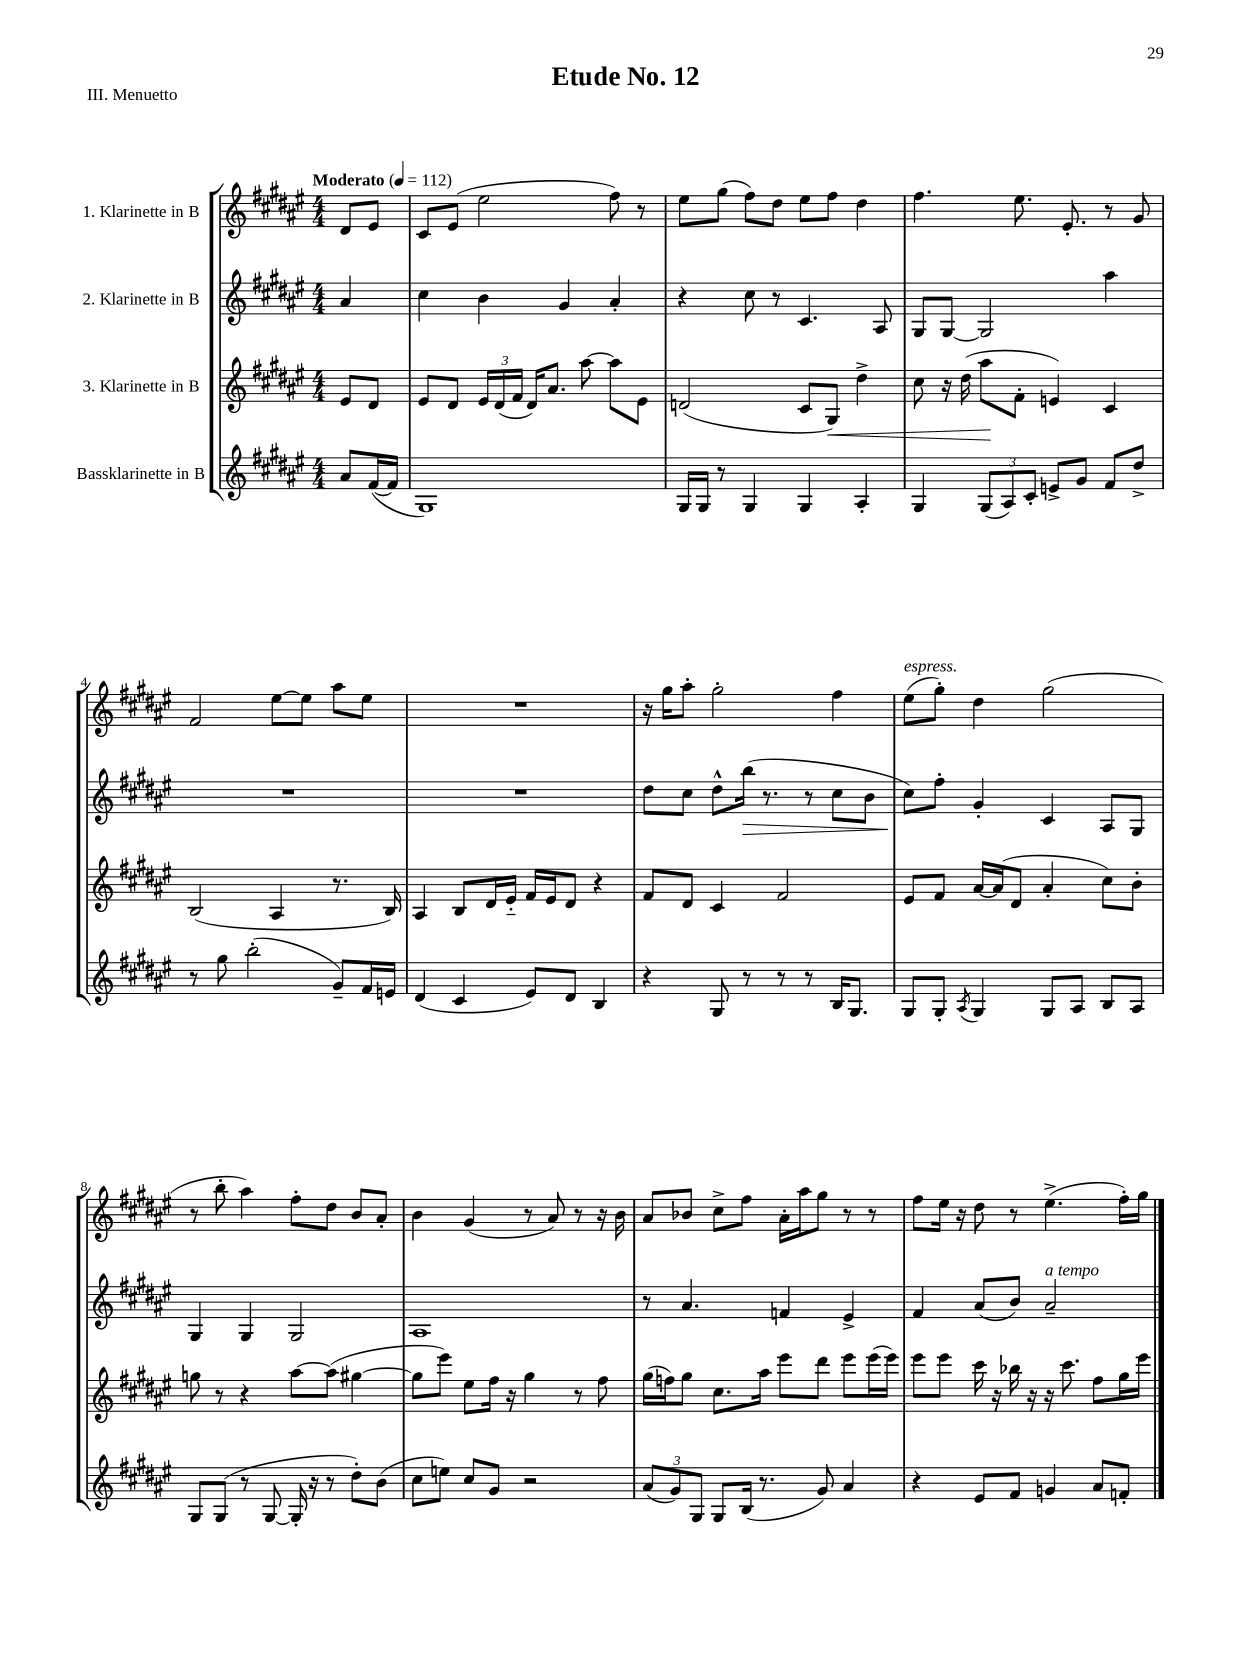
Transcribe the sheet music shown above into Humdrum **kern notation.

**kern	**kern	**dynam	**kern	**dynam	**kern
*part4	*part3	*part3	*part2	*part2	*part1
*staff4	*staff3	*staff3	*staff2	*staff2	*staff1
*I"Bassklarinette in B	*I"3. Klarinette in B	*	*I"2. Klarinette in B	*	*I"1. Klarinette in B
*clefG2	*clefG2	*	*clefG2	*	*clefG2
*k[f#c#g#d#a#e#]	*k[f#c#g#d#a#e#]	*	*k[f#c#g#d#a#e#]	*	*k[f#c#g#d#a#e#]
*M4/4	*M4/4	*	*M4/4	*	*M4/4
*MM112	*MM112	*	*MM112	*	*MM112
=	=	=	=	=	=
!	!	!	!	!	!LO:TX:a:B:t=Moderato
8a#/L	8e#/L	.	4a#/	.	8d#/L
([16f#/L	8d#/J	.	.	.	8e#/J
16f#/JJ]	.	.	.	.	.
=1	=1	=1	=1	=1	=1
1G#)	8e#/L	.	4cc#\	.	8c#/L
.	8d#/J	.	.	.	(8e#/J
.	24e#/LL	.	4b\	.	2ee#\
.	(24d#/	.	.	.	.
.	24f#/JJ	.	.	.	.
.	16d#/KL)	.	.	.	.
.	8.a#/J	.	.	.	.
.	.	.	4g#/	.	.
.	[8aa#\	.	.	.	.
.	8aa#\L]	.	4a#'/	.	8ff#\)
.	8e#\J	.	.	.	8r
=2	=2	=2	=2	=2	=2
16G#/LL	(2dn/	.	4r	.	8ee#\L
16G#/JJ	.	.	.	.	.
8r	.	.	.	.	(8gg#\J
4G#/	.	.	8cc#\	.	8ff#\L)
.	.	.	8r	.	8dd#\J
4G#/	8c#/L	.	4.c#/	.	8ee#\L
!	!	!LO:HP:b	!	!	!
.	8G#/J)	<	.	.	8ff#\J
4A#'/	4dd#^\	.	.	.	4dd#\
.	.	.	8A#/	.	.
=3	=3	=3	=3	=3	=3
4G#/	8cc#\	.	8G#/L	.	4.ff#\
.	16r	.	[8G#/J	.	.
.	(16dd#\	.	.	.	.
(12G#/L	8aa#\L	.	2G#/]	.	.
12A#/)	.	.	.	.	.
.	8f#'\J	[	.	.	8.ee#\
12c#'/J	.	.	.	.	.
8en^/L	4en/)	.	.	.	.
.	.	.	.	.	8.e#'/
8g#/J	.	.	.	.	.
8f#/L	4c#/	.	4aa#\	.	8r
8dd#^/J	.	.	.	.	8g#/
!!LO:LB:g=z
=4	=4	=4	=4	=4	=4
8r	(2B/	.	1r	.	2f#/
8gg#\	.	.	.	.	.
(2bb'\	.	.	.	.	.
.	4A#/	.	.	.	[8ee#\L
.	.	.	.	.	8ee#\J]
8g#~/L)	8.r	.	.	.	8aa#\L
16f#/L	.	.	.	.	8ee#\J
16en/JJ	16B/)	.	.	.	.
=5	=5	=5	=5	=5	=5
(4d#/	4A#/	.	1r	.	1r
4c#/	8B/L	.	.	.	.
.	16d#/L	.	.	.	.
.	16e#/JJ	.	.	.	.
8e#/L)	16f#/LL	.	.	.	.
.	16e#/J	.	.	.	.
8d#/J	8d#/J	.	.	.	.
4B/	4r	.	.	.	.
=6	=6	=6	=6	=6	=6
4r	8f#/L	.	8dd#\L	.	16r
.	.	.	.	.	16gg#\KL
.	8d#/J	.	8cc#\J	.	8aa#'\J
8G#/	4c#/	.	8dd#^^\L	.	2gg#'\
!	!	!	!	!LO:HP:b	!
8r	.	.	(16bb\Jk	>	.
.	.	.	8.r	.	.
8r	2f#/	.	.	.	.
8r	.	.	8r	.	.
16B/KL	.	.	8cc#\L	.	4ff#\
8.G#/J	.	.	.	.	.
.	.	.	8b\J	.	.
=7	=7	=7	=7	=7	=7
!	!	!	!	!	!LO:TX:a:i:t=espress.
8G#/L	8e#/L	.	8cc#\L)	.	(8ee#\L
8G#'/J	8f#/J	.	8ff#'\J	]	8gg#'\J)
8qA#/	.	.	.	.	.
4G#/	[16a#/LL	.	4g#'/	.	4dd#\
.	(16a#/J]	.	.	.	.
.	8d#/J	.	.	.	.
8G#/L	4a#'/	.	4c#/	.	(2gg#\
8A#/J	.	.	.	.	.
8B/L	8cc#\L)	.	8A#/L	.	.
8A#/J	8b'\J	.	8G#/J	.	.
!!LO:LB:g=z
=8	=8	=8	=8	=8	=8
8G#/L	8ggn\	.	4G#/	.	8r
(8G#/J	8r	.	.	.	8bb'\
8r	4r	.	4G#/	.	4aa#\)
[8G#/	.	.	.	.	.
16G#'/]	[8aa#\L	.	2G#/	.	8ff#'\L
16r	.	.	.	.	.
8r	(8aa#\J]	.	.	.	8dd#\J
8dd#'\L)	[4gg#X\	.	.	.	8b/L
(8b\J	.	.	.	.	8a#'/J
=9	=9	=9	=9	=9	=9
8cc#\L	8gg#\L]	.	1A#	.	4b\
8een\J)	8eee#\J)	.	.	.	.
8cc#/L	8ee#\L	.	.	.	(4g#/
8g#/J	16ff#\Jk	.	.	.	.
.	16r	.	.	.	.
2r	4gg#\	.	.	.	8r
.	.	.	.	.	8a#/)
.	8r	.	.	.	8r
.	8ff#\	.	.	.	16r
.	.	.	.	.	16b\
=10	=10	=10	=10	=10	=10
(12a#/L	(16gg#\LL	.	8r	.	8a#/L
.	16ffn\J)	.	.	.	.
12g#/)	.	.	.	.	.
.	8gg#\J	.	4.a#/	.	8b-X/J
12G#/J	.	.	.	.	.
8G#/L	8.cc#\L	.	.	.	8cc#^\L
(16B/Jk	.	.	.	.	8ff#\J
8.r	16aa#\Jk	.	.	.	.
.	8eee#\L	.	4fn/	.	16a#'\LL
.	.	.	.	.	16aa#\J
8g#/)	8ddd#\J	.	.	.	8gg#\J
4a#/	8eee#\L	.	4e#^/	.	8r
.	(16eee#\L	.	.	.	8r
.	16eee#\JJ)	.	.	.	.
=11	=11	=11	=11	=11	=11
4r	8eee#\L	.	4f#/	.	8ff#\L
.	8eee#\J	.	.	.	16ee#\Jk
.	.	.	.	.	16r
8e#/L	16ccc#\	.	(8a#/L	.	8dd#\
.	16r	.	.	.	.
8f#/J	16bb-X\	.	8b/J)	.	8r
.	16r	.	.	.	.
!	!	!	!LO:TX:a:i:t=a tempo	!	!
4gn/	16r	.	2a#~/	.	(4.ee#^\
.	8.ccc#\	.	.	.	.
8a#/L	8ff#\L	.	.	.	.
8fn'/J	16gg#\L	.	.	.	16ff#'\LL)
.	16eee#\JJ	.	.	.	16gg#\JJ
==	==	==	==	==	==
*-	*-	*-	*-	*-	*-
